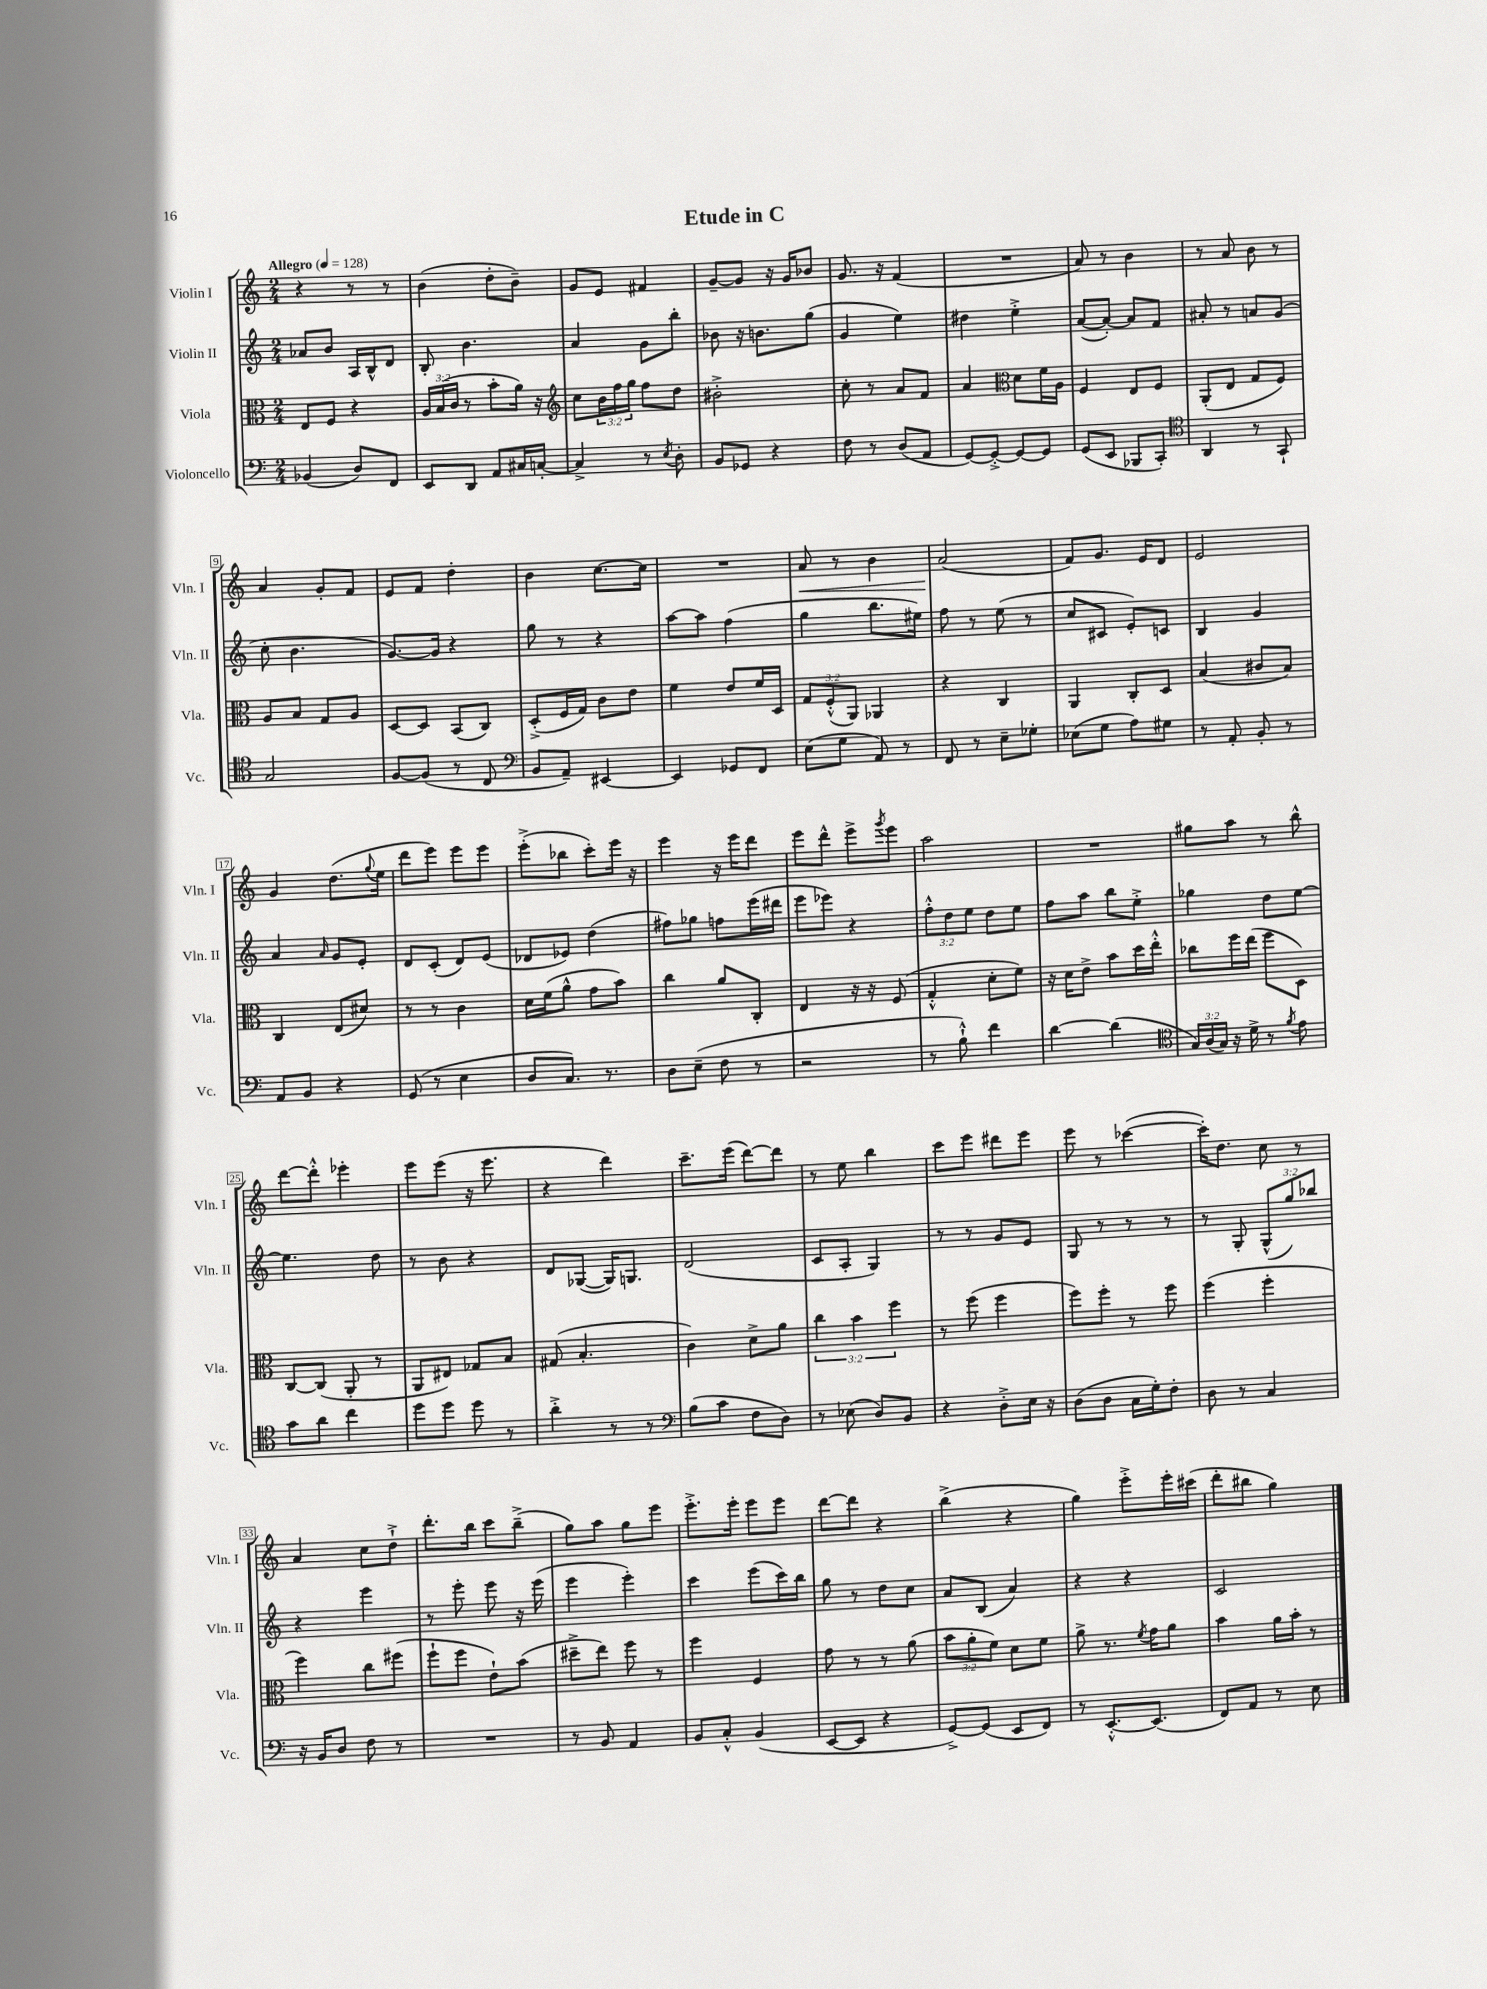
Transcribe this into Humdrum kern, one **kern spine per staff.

**kern	**kern	**kern	**kern
*staff4	*staff3	*staff2	*staff1
*clefF4	*clefC3	*clefG2	*clefG2
*k[]	*k[]	*k[]	*k[]
*M2/4	*M2/4	*M2/4	*M2/4
*MM128	*MM128	*MM128	*MM128
(4BB-/	8E/L	8a-/L	4r
.	8F/J	8b/J	.
8D/L)	4r	16A/LL	8r
.	.	16B^^/J	.
8FF/J	.	8d/J	8r
=	=	=	=
8EE/L	24A/LL	8B'/	(4b\
.	(24B/	.	.
.	24c/JJ	.	.
8DD/J	8r	4.b\	.
8AA/L	8b'\L	.	8dd'\L
16C#/L	16a\Jk)	.	8b~\J)
[16C'/JJ	16r	.	.
=	=	=	=
*	*clefG2	*	*
4C^/]	8cc\L	4a/	8g/L
.	24b\L	.	8e/J
.	24ff\	.	.
.	24gg\JJ	.	.
8r	8ff\L	8g\L	4f#/
8qE/	.	.	.
8D'\	8dd\J	8bb'\J	.
=	=	=	=
8BB/L	2b#'^\	8b-\	[8g~/L
8GG-/J	.	16r	8g/]J
.	.	8.b\L	.
4r	.	.	16r
.	.	.	16g/LK
.	.	(8gg\J	8b-/J
=	=	=	=
8F\	8cc'\	4g/	8.g/
8r	8r	.	.
.	.	.	16r
(8D/L	8a/L	4ee\)	(4f/
8AA/J	8f/J	.	.
=	=	=	=
[8GG/L)	4a/	4dd#\	2r
8GG'^/_J	.	.	.
*	*clefC3	*	*
8GG/_L	8d\L	4ee'^\	.
8GG/]J	16f\L	.	.
.	16A\JJ	.	.
=	=	=	=
(8GG/L	4F/	([8a/L	8a/)
8EE/J	.	8a'/_J)	8r
8BBB-/L	8E/L	8a/]L	4b\
8CC'/J)	8F/J	8f/J	.
=	=	=	=
*clefC4	*	*	*
4AA/	(8AA'/L	8a#'/	8r
.	8E/J	8r	8a/
8r	8G/L	8a/L	8b\
8GG`/	8F/J)	(8g/J	8r
=	=	=	=
2G/	8A/L	8cc'\	4a/
.	8B/J	4.b\	.
.	8G/L	.	8g'/L
.	8A/J	.	8f/J
=	=	=	=
[8F/L	[8D/L	[8.g/L)	8e/L
(8F/]J	8D/]J	.	8f/J
.	.	16g/]Jk	.
8r	(8BB/L	4r	4dd'\
8C/	8C/J)	.	.
=	=	=	=
*clefF4	*	*	*
8BB/L	(8D'^/L	8gg\	4b\
8AA~/J)	16F/L	8r	.
.	16G/JJ)	.	.
[4EE#/	8c\L	4r	[8.cc\L
.	8e\J	.	.
.	.	.	16cc\]Jk
=	=	=	=
4EE#/]	4f\	[8aa\L	2r
.	.	8aa\]J	.
8GG-/L	8e/L	(4ff\	.
8FF/J	16f/L	.	.
.	16D/JJ	.	.
=	=	=	=
(8E\L	12G/L	4gg\	8a/
.	(12F'^^/	.	.
8G\J	.	.	8r
.	12AA/J)	.	.
8AA/)	4AA-/	8.bb\L	4b\
8r	.	.	.
.	.	16ee#\Jk)	.
=	=	=	=
8FF/	4r	8ff\	(2a/
8r	.	8r	.
8E~\L	4C/	(8ee\	.
8G-'\J	.	8r	.
=	=	=	=
(8E-\L	4AA/	8cc/L	8f/L)
8G\J	.	8c#/J	8.g/J
8A\L)	8C'/L	8e'/L)	.
.	.	.	16e/LK
8G#\J	8D/J	8c/J	8d/J
=	=	=	=
8r	(4B/	4B/	2e/
8AA'/	.	.	.
8BB'/	8c#/L	4g/	.
8r	8B/J)	.	.
=	=	=	=
8AA/L	4C/	4a/	4g/
8BB/J	.	.	.
.	.	16qqa/	.
4r	(8E/L	8g/L	(8.dd\L
.	8d#/J)	8e'/J	.
.	.	.	8qqgg/
.	.	.	16ee\Jk
=	=	=	=
(8GG/	8r	8d/L	8ddd\L
8r	8r	(8c'/J	8eee\J)
4E\	4c\	8d/L)	8eee\L
.	.	(8e/J	8eee\J
=	=	=	=
8D/L	16d\LL	8d-/L	(8eee'^\L
.	(16f\J	.	.
8.C/J)	8a^^\J	8e-/J)	8bb-\J
.	8g\L	(4dd\	8ccc'\L)
8.r	.	.	.
.	8b\J)	.	16eee\Jk
.	.	.	16r
=	=	=	=
8D\L	4cc\	8ff#\L)	4eee\
(8E~\J	.	8gg-\J	.
8F\	8a/L	8ff\L	16r
.	.	.	16eee\LK
8r	8C'/J	(16eee\L	8ddd\J
.	.	16ddd#\JJ	.
=	=	=	=
2r	4E/	8eee\L	8eee\L
.	.	8eee-\J)	8ddd^^\J
.	16r	4r	8eee^\L
.	16r	.	.
.	.	.	8qggg/
.	(8F/	.	8eee\J
=	=	=	=
8r	4G'^^/	12ff'^^\L	2aa\
.	.	12dd\	.
8B`^^\)	.	.	.
.	.	12ee\J	.
4f\	8d'\L	8dd\L	.
.	8f\J)	8ee\J	.
=	=	=	=
[4d\	16r	8ff\L	2r
.	16d\LK	.	.
.	8e^\J	8aa\J	.
(4d\]	8b\L	8bb\L	.
.	16dd\L	8ee'^\J	.
.	16ee'^^\JJ	.	.
=	=	=	=
*clefC4	*	*	*
24G/LL)	8cc-\L	4gg-\	8gg#\L
(24A/	.	.	.
24G/JJ)	.	.	.
16r	16ff\L	.	8aa\J
16d^\	(16ee\JJ	.	.
8r	8ff\L	8dd\L	8r
8qf/	.	.	.
8e\	8D\J)	[8ee\J	8bb^^\
=	=	=	=
8g\L	[8C/L	4.ee\]	[8ddd\L
8a\J	(8C/]J	.	8ddd'^^\]J
4cc\	8AA'/	.	4eee-'\
.	8r	8dd\	.
=	=	=	=
8dd\L	8AA/L	8r	8eee\L
8dd\J	8E#/J)	8b\	(8eee\J
8dd\	8G-/L	4r	16r
.	.	.	8.eee\
8r	8B/J	.	.
=	=	=	=
4a'^\	(8G#/	8d/L	4r
.	4.B'/	([8G-/J	.
8r	.	16G-/]LK)	4ddd\)
.	.	8.G/J	.
8r	.	.	.
=	=	=	=
*clefF4	*	*	*
(8B\L	4c\)	(2d/	8.ccc~\L
8c\J	.	.	.
.	.	.	(16eee\Jk
8F\L	8d^\L	.	[8ddd\L)
8D\J)	8a\J	.	8ddd\]J
=	=	=	=
8r	6cc\	8c/L	8r
(8E-\	.	8A'/J	8ee\
.	6b\	.	.
8D/L)	.	4G/)	4bb\
.	6ff\	.	.
8BB/J	.	.	.
=	=	=	=
4r	8r	8r	8ccc\L
.	(8ff\	8r	8eee\J
8D'^\L	4ff\	8g/L	8ddd#\L
16E\Jk	.	8e/J	8eee\J
16r	.	.	.
=	=	=	=
(8D\L	8ff\L)	8G/	8eee\
8D\J	8ff'\J	8r	8r
16C\LL	8r	8r	([4ccc-\
16G'\J)	.	.	.
8F'\J	8ff\	8r	.
=	=	=	=
8D\	(4ff\	8r	16ccc-'\]LK)
.	.	.	8.dd\J
8r	.	8G'/	.
4C/	4ff'\	(12G^^/L	8cc\
.	.	12gg/)	.
.	.	.	8r
.	.	12bb-/J	.
=	=	=	=
16r	4ff\)	4r	4a/
16BB/LK	.	.	.
8D/J	.	.	.
8F\	8cc\L	4eee\	8cc\L
8r	(8ff#\J	.	8dd`^\J
=	=	=	=
2r	8ff`\L	8r	8.ddd'\L
.	8ff\J	8eee'\	.
.	.	.	16bb\Jk
.	8e`\L)	8eee\	8ccc\L
.	(8b\J	16r	(8bb~^\J
.	.	(16eee\	.
=	=	=	=
8r	8dd#~^\L	4eee\	8gg\L)
8BB/	8ee\J)	.	8aa\J
4AA/	8ff\	4eee'\)	8gg\L
.	8r	.	8eee\J
=	=	=	=
8BB/L	4ff\	4ccc\	8.eee'^\L
8C'^^/J	.	.	.
.	.	.	16eee'\Jk
(4BB/	4F/	(8eee\L	8eee\L
.	.	16ccc\L)	8eee\J
.	.	16bb\JJ	.
=	=	=	=
[8EE/L	8g\	8gg\	[8ddd\L
8EE/]J	8r	8r	8ddd\]J
4r	8r	8dd\L	4r
.	(8a\	8cc\J	.
=	=	=	=
[8GG^/L)	12b\L	8a/L	(4bb^\
.	12a'\	.	.
(8GG/]J	.	(8B/J	.
.	12f\J)	.	.
8EE/L	8d\L	4a/)	4r
8FF/J)	8f\J	.	.
=	=	=	=
8r	8a^\	4r	4gg\)
[8.EE'^^/L	8.r	.	.
.	.	4r	8eee'^\L
.	8qf/	.	.
(8.EE/]J	16g\LK	.	.
.	8a\J	.	16eee'\L
.	.	.	(16ccc#\JJ
=	=	=	=
8FF/L)	4b\	2c/	8ddd'\L
8AA/J	.	.	8bb#\J
8r	16a\LL	.	4gg\)
.	16b'\JJ	.	.
8E\	8r	.	.
==	==	==	==
*-	*-	*-	*-
